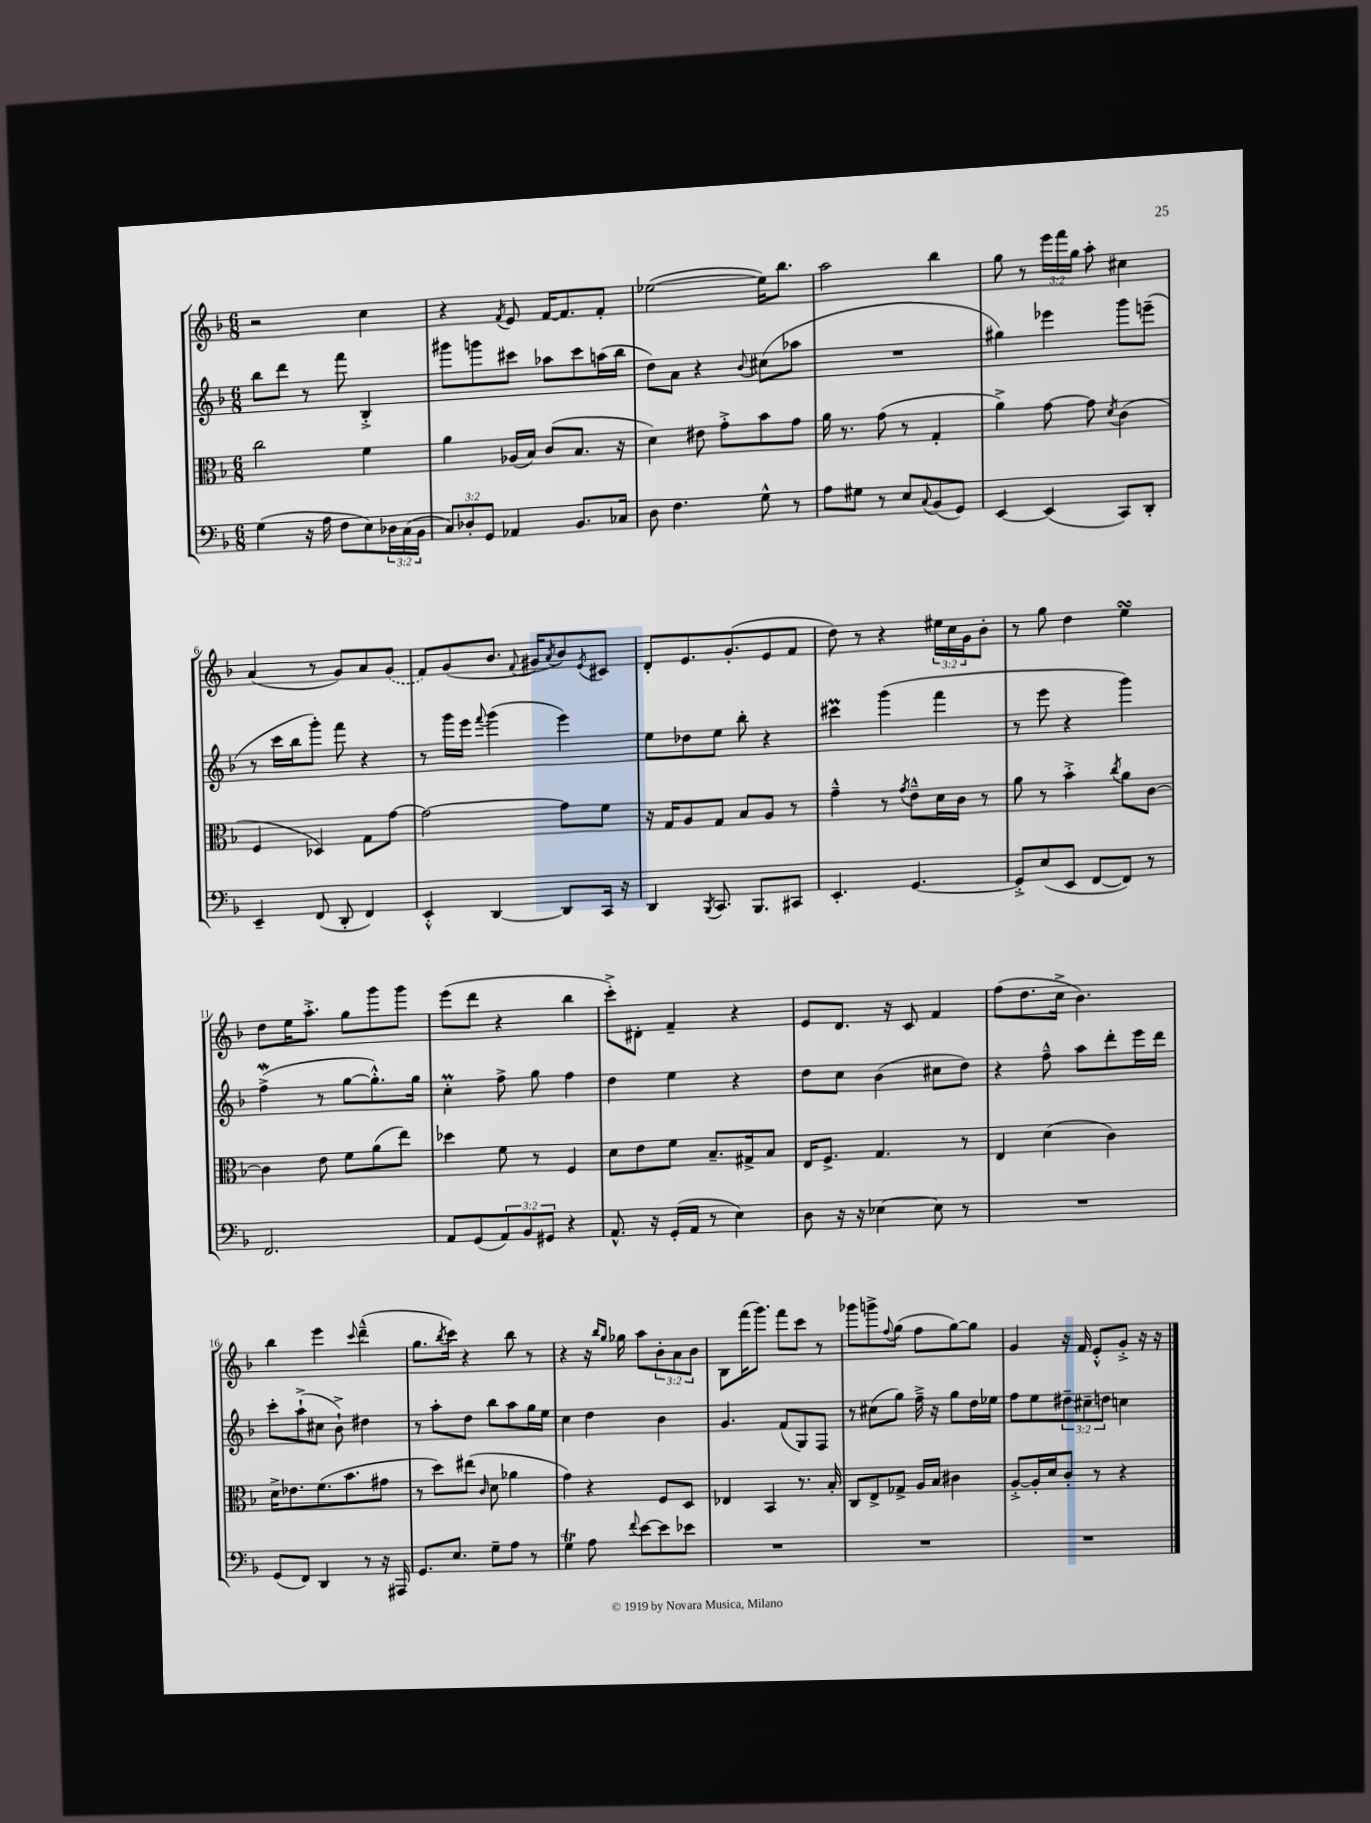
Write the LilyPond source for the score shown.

<<
\new StaffGroup <<
\new Staff = "s0" {
    \clef treble \key f \major \numericTimeSignature \time 6/8 \override Staff.TupletNumber.text = #tuplet-number::calc-fraction-text
    r2 c''4 |
    r4 \acciaccatura { f'8 } e'8 f'16~ f'8. f'8-. |
    ees''2~( ees''16) bes''8. |
    a''2 bes''4 |
    g''8 r8 \tuplet 3/2 { e'''16 f'''16 g''16 } a''8-. cis''4 |
    a'4( r8 g'8) a'8 \once \slurDashed g'8( |
    f'8) g'8( bes'8. \appoggiatura { f'8 } gis'16 \acciaccatura { a'8 } bes'8) \acciaccatura { e'8 } cis'8 |
    d'8-. e'8. g'8.-.( e'8 f'8 |
    d''8) r8 r4 \tuplet 3/2 { eis''16 c''16 g'16 } bes'8-. |
    r8 g''8 d''4 e''4\turn |
    d''8 e''16 a''8.-.-> g''8 g'''8 g'''8 |
    e'''8( d'''8 r4 bes''4 |
    c'''8-.->) dis'8-. f'4-- r4 |
    e'8 d'8. r16 c'8 f'4 |
    f''8( d''8. c''16-> bes'4.) |
    bes''4 e'''4 \appoggiatura { c'''8 } d'''4---^( |
    g''8. \acciaccatura { bes''8 } c'''16) r4 bes''8 r8 |
    r4 r16 \grace { bes''16 g''16 } ges''16 a''8 \tuplet 3/2 { bes'8-. a'8 bes'8 } |
    bes8 f'''16( g'''8.) f'''8 c'''8 r8 |
    ges'''8 g'''8-> \appoggiatura { f''8 } g''8( f''8 g''8~) g''8 |
    g'4 r16 f'16 e'8-.-^ g'8-.-> r16 r16 \bar "|." |
}
\new Staff = "s1" {
    \clef treble \key f \major \numericTimeSignature \time 6/8 \override Staff.TupletNumber.text = #tuplet-number::calc-fraction-text
    bes''8 d'''8 r8 f'''8 bes4-.-> |
    gis'''8 g'''8 cis'''8 aes''8 cis'''8 a''16( bes''16 |
    d''8) a'8 r4 \appoggiatura { bes'8 } cis''8( aes''8 |
    R2. |
    gis''4) ees'''4 g'''8 e'''8--( |
    r8 c'''16 bes''16 g'''8-.) f'''8 r4 |
    r8 g'''16 e'''16 \appoggiatura { f'''8 } g'''4( e'''4) |
    e''8 des''8 e''8 bes''8-. r4 |
    cis'''4\prall g'''4( f'''4 |
    r8 e'''8 r4 g'''4) |
    f''4->\mordent( r8 g''8~ g''8.-.-^) g''16 |
    c''4-.\prall f''8-> g''8 f''4 |
    d''4 e''4 r4 |
    d''8 c''8 bes'4( cis''8 d''8) |
    r4 f''8---^ a''8 d'''8-. e'''16 d'''16 |
    c'''8-. a''8-!->( cis''8 bes'8-!->) dis''4 |
    r8 a''8-. d''8 bes''8 a''8 g''16 e''16 |
    c''4 d''4 bes'4 |
    g'4. f'8( g8) f8 |
    r8 cis''8( g''8) f''16---> r16 g''8 d''16 ees''16 |
    f''8 e''8 \tuplet 3/2 { dis''8-- cis''8-- d''8 } c''4 \bar "|." |
}
\new Staff = "s2" {
    \clef alto \key f \major \numericTimeSignature \time 6/8
    c''2 f'4 |
    a'4 aes16( bes16) c'8( bes8. r16 |
    d'4) eis'8 g'8-.-> bes'8 g'8 |
    a'16 r8. g'8( r8 g4-. |
    a'4->) g'8~ g'8 \acciaccatura { d'8 } c'4( |
    f4 des4) g8 g'8~ |
    g'2~ g'8 f'8 |
    r16 g16 a8 g8 bes8 a8 r8 |
    g'4---^ r8 \acciaccatura { g'8 } e'8---^ d'16 c'16 r8 |
    a'8 r8 bes'4-.-> \acciaccatura { c''8 } a'8 c'8~ |
    c'4 e'8 f'8 a'8( e''8) |
    des''4 f'8 r8 f4 |
    d'8 e'8 f'8 bes8.-- gis16-> bes8 |
    e16 f8.-> g4. r8 |
    e4 d'4( c'4) |
    d'16-> ees'8. f'8.( bes'8. gis'8 |
    r8 d''8) eis''8( \grace { c'16 } d'8 aes'4 |
    g'4) r4 f8 d8 |
    ees4 bes,4 r8. bes16-. |
    c8 e8-> ges8-> a16 bes16 cis'4 |
    a8~-.-> a16-. d'16 c'8-. r8 r4 \bar "|." |
}
\new Staff = "s3" {
    \clef bass \key f \major \numericTimeSignature \time 6/8 \override Staff.TupletNumber.text = #tuplet-number::calc-fraction-text
    g4( r16 a16 f8 e8) \tuplet 3/2 { des16 c16( bes,16 } |
    \tuplet 3/2 { c8) des8-. g,8 } aes,4 bes,8. ces16 |
    d8 f4. g8-^ r8 |
    a8 gis8 r8 e8 \appoggiatura { c8 } bes,8( g,8) |
    e,4~ e,4( c,8) d,8-. |
    e,4-- f,8( d,8-. f,4) |
    e,4-.-^ d,4~ d,8 c,16 r16 |
    d,4 \acciaccatura { bes,,8 } c,8. bes,,8. cis,8 |
    e,4.-. g,4.~ |
    g,8-.-> e8( e,8 f,8~ f,8) r8 |
    f,2. |
    a,8 g,8( \tuplet 3/2 { a,8) bes,8 gis,8 } r4 |
    a,8.-^ r16 g,16-.( a,16 r8 e4) |
    d8 r16 r16 ees4~ ees8 r8 |
    R2. |
    g,8( f,8) d,4 r8 r16 ais,,16 |
    g,8. e8. g8-- a8 r8 |
    g4\trill a8 \appoggiatura { f'8 } e'8~ e'8 ees'8 |
    R2. |
    R2. |
    R2. \bar "|." |
}
>>
>>
